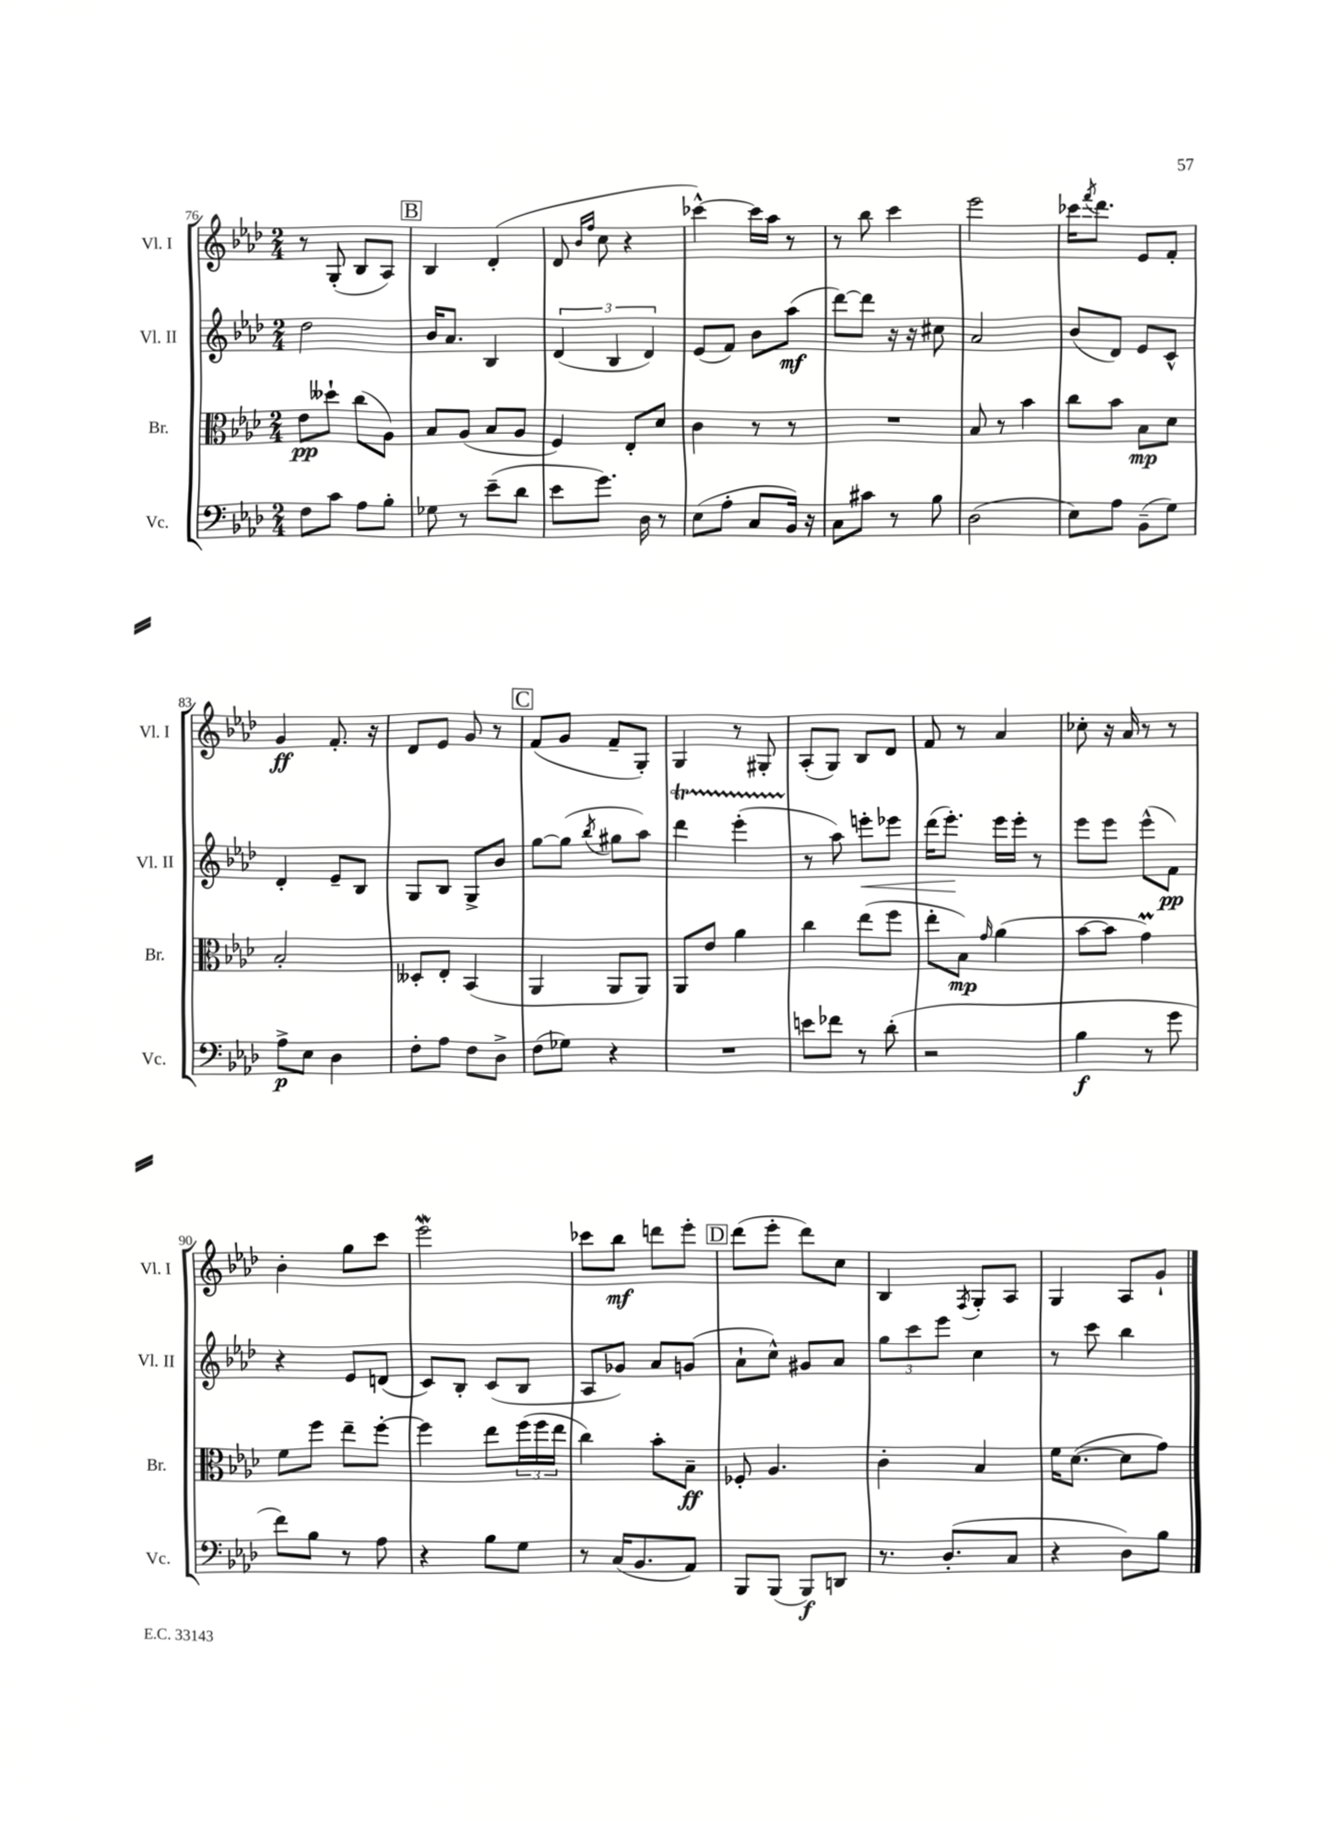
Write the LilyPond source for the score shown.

<<
\new StaffGroup <<
\new Staff = "s0" \with { instrumentName = "Vl. I" shortInstrumentName = "Vl. I" } {
    \clef treble \key aes \major \numericTimeSignature \time 2/4
    r8 g8-.( bes8 aes8) |
    \mark \markup { \box "B" } bes4 des'4-.( |
    des'8 \grace { bes'16 f''16 } c''8 r4 |
    ces'''4~-^) ces'''16 aes''16 r8 |
    r8 bes''8 c'''4 |
    ees'''2 |
    ces'''16 \acciaccatura { f'''8 } des'''8. ees'8 f'8-. |
    g'4\ff f'8.-. r16 |
    des'8 ees'8 g'8 r8 |
    \mark \markup { \box "C" } f'8( g'8 f'8-- g8-.) |
    g4 r8 gis8-. |
    aes8-.( g8) bes8 des'8 |
    f'8 r8 aes'4 |
    ces''8-. r16 aes'16 r8 r8 |
    bes'4-. g''8 c'''8 |
    ees'''2\mordent |
    ces'''8 bes''8\mf d'''8 ees'''8-. |
    \mark \markup { \box "D" } des'''8( ees'''8-. des'''8) c''8 |
    bes4 \acciaccatura { f8 } g8-. aes8 |
    g4 aes8 g'8-! \bar "|." |
}
\new Staff = "s1" \with { instrumentName = "Vl. II" shortInstrumentName = "Vl. II" } {
    \clef treble \key aes \major \numericTimeSignature \time 2/4
    des''2 |
    \mark \markup { \box "B" } bes'16 aes'8. bes4 |
    \tuplet 3/2 { des'4( bes4 des'4) } |
    ees'8( f'8) bes'8 aes''8\mf( |
    des'''8~) des'''8 r16 r16 cis''8 |
    aes'2 |
    bes'8( des'8) ees'8 c'8-^ |
    des'4-. ees'8-- bes8 |
    g8 bes8 g8-> bes'8 |
    \mark \markup { \box "C" } g''8~ g''8( \acciaccatura { bes''8 } gis''8 aes''8) |
    des'''4\startTrillSpan ees'''4-.( |
    r8\stopTrillSpan aes''8) e'''8-.\< ees'''8 |
    des'''16( ees'''8.-.\!) ees'''16 ees'''16-. r8 |
    ees'''8 ees'''8 ees'''8-^( f'8\pp) |
    r4 ees'8 d'8( |
    c'8) bes8-. c'8( bes8 |
    aes8 ges'8) aes'8 g'8( |
    \mark \markup { \box "D" } aes'8-! c''8-^) gis'8 aes'8 |
    \tuplet 3/2 { g''8 c'''8 ees'''8 } c''4 |
    r8 c'''8 bes''4 \bar "|." |
}
\new Staff = "s2" \with { instrumentName = "Br." shortInstrumentName = "Br." } {
    \clef alto \key aes \major \numericTimeSignature \time 2/4
    ees'8\pp deses''8-! c''8( aes8) |
    \mark \markup { \box "B" } bes8 aes8( bes8 aes8 |
    f4) ees8-. des'8 |
    c'4 r8 r8 |
    R2 |
    bes8 r8 bes'4 |
    c''8 bes'8 bes8\mp des'8 |
    bes2-. |
    deses8-. ees8-. bes,4( |
    \mark \markup { \box "C" } aes,4 aes,8 aes,8) |
    aes,8 ees'8 aes'4 |
    c''4 ees''8( f''8 |
    ees''8-. bes8\mp) \grace { g'16 } aes'4( |
    bes'8~ bes'8 g'4\prall) |
    f'8 f''8 ees''8-- f''8~-. |
    f''4 ees''8 \tuplet 3/2 { f''16( f''16 ees''16 } |
    c''4) bes'8-. bes8--\ff |
    \mark \markup { \box "D" } fes8-. aes4. |
    c'4-. bes4 |
    f'16 des'8.~( des'8 g'8) \bar "|." |
}
\new Staff = "s3" \with { instrumentName = "Vc." shortInstrumentName = "Vc." } {
    \clef bass \key aes \major \numericTimeSignature \time 2/4
    f8 c'8 aes8 bes8-. |
    \mark \markup { \box "B" } ges8 r8 ees'8--( des'8 |
    ees'8 g'8.) des16 r8 |
    ees8( aes8-. c8 bes,16) r16 |
    c8 cis'8 r8 bes8 |
    des2( |
    ees8) aes8 bes,8--( g8) |
    aes8->\p ees8 des4 |
    f8-. aes8 f8 des8-> |
    \mark \markup { \box "C" } f8( ges8) r4 |
    R2 |
    e'8 fes'8 r8 des'8-.( |
    r2 |
    bes4\f r8 g'8 |
    f'8) bes8 r8 aes8 |
    r4 bes8 g8 |
    r8 c16( bes,8. aes,8) |
    \mark \markup { \box "D" } bes,,8 bes,,8( bes,,8\f) d,8 |
    r8. des8.-.( c8 |
    r4 des8) bes8 \bar "|." |
}
>>
>>
\layout { \context { \Score currentBarNumber = #76 } }
